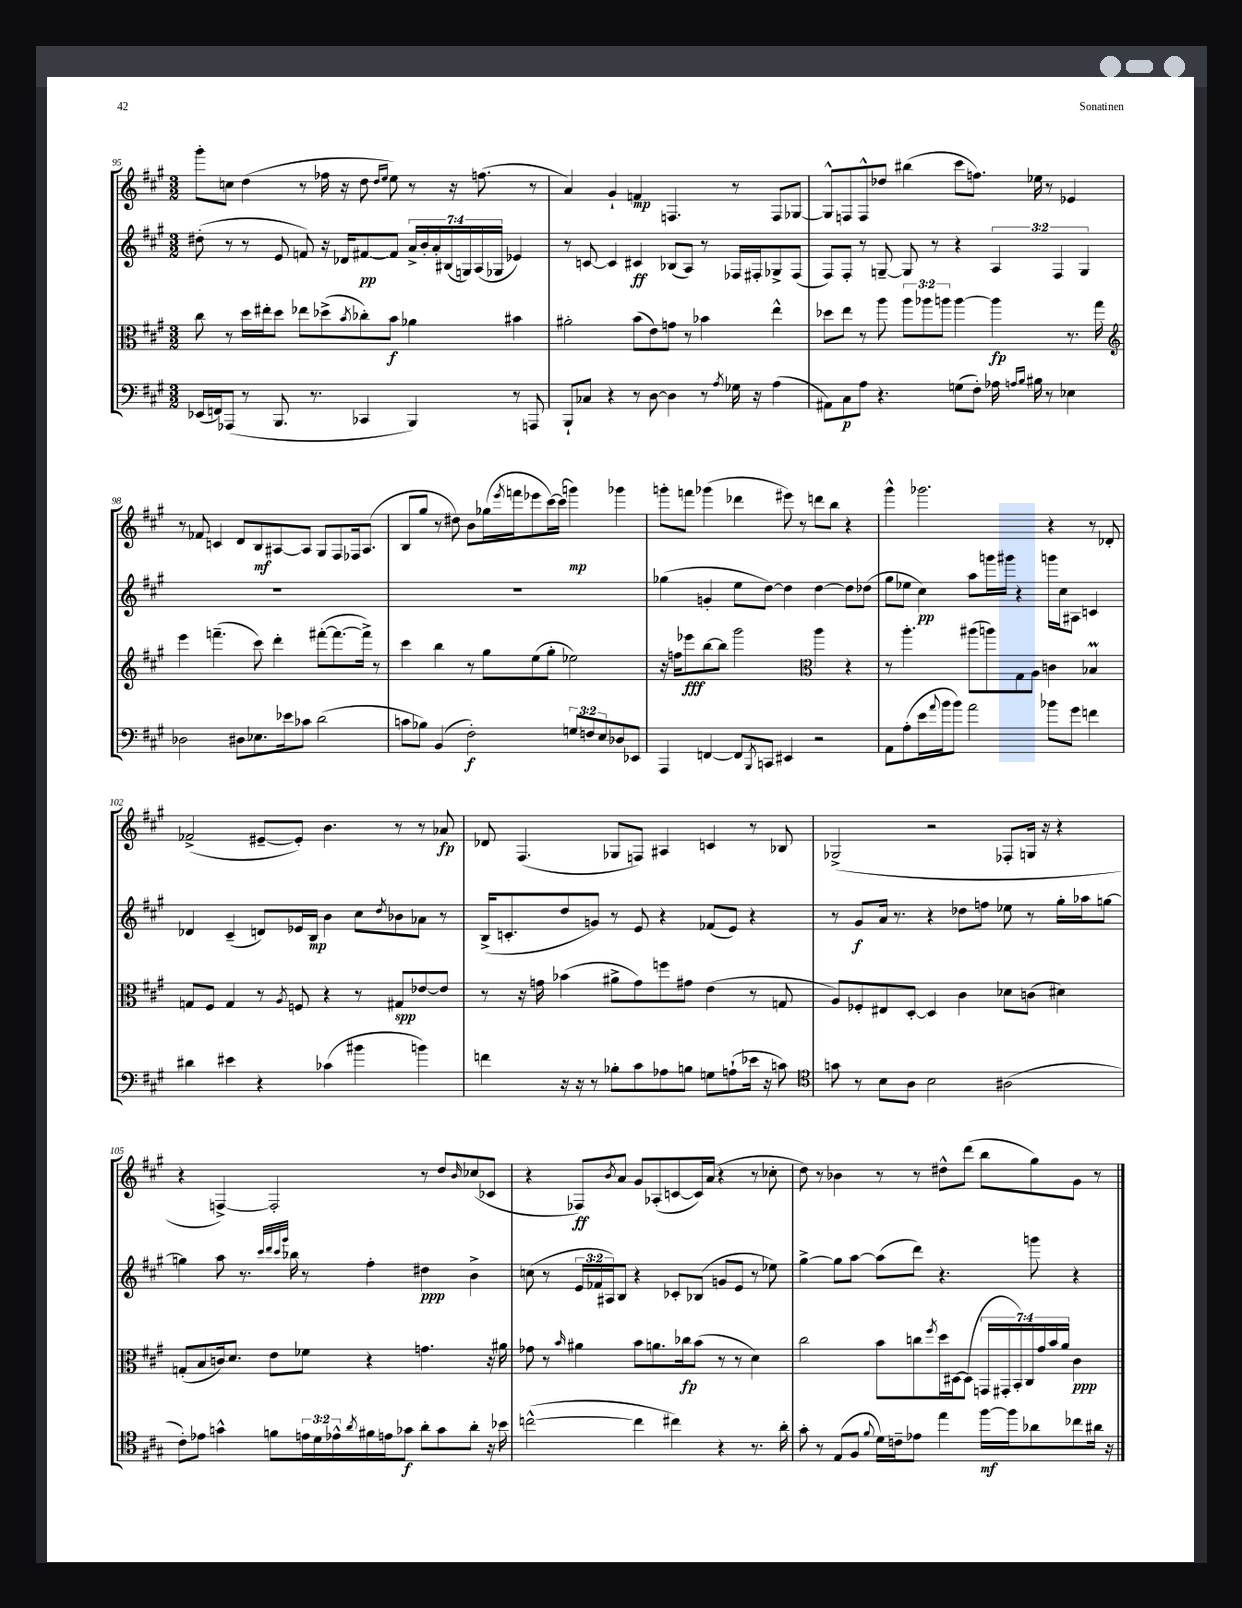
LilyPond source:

<<
\new StaffGroup <<
\new Staff = "s0" {
    \clef treble \key a \major \numericTimeSignature \time 3/2
    gis'''8-. c''8 d''4( r8 fes''16 r16 d''8 \grace { d''16 e''16 } e''8) r8 r16 f''8.( r8 |
    a'4) gis'4-! f'4\mp f4. r8 f8 ges8~ |
    ges8-^ f8 f8-^ des''8 bis''4( cis'''8 f''8.) ees''16 r8 ees'4 |
    r8 fes'8 c'4 d'8 b8\mf ais8~ ais8 gis8 fis8 fes16 ais8.( |
    b8 gis''8 r8 dis''8) b'8 ges''16( \acciaccatura { e'''8 } f'''16 ees'''8 cis'''16~) cis'''16( g'''4\mp) ges'''4 |
    g'''8-. f'''8 ges'''4( des'''4 eis'''8) r8 d'''8 b''8 r4 |
    gis'''4-^ ges'''2. r4 r8 des'8-. |
    fes'2->( eis'8~-- eis'8-.) b'4. r8 r8 aes'8\fp |
    des'8 fis4.( ges8 f8) ais4 c'4 r8 bes8 |
    ges2->( r2 fes8-. g16 r16 r4 |
    r4 f4~->) f2-. r8 d''8 \grace { b'16 } ces''8( ces'8 |
    r4 fes8\ff) \acciaccatura { b'8 } a'8 gis'8 aes8-.( c'8~ c'16) a'16( r4 r8 ces''8-. |
    d''8) r8 bes'4 r8 r8 dis''8-^ d'''8( b''8 gis''8) gis'8 r8 \bar "|." |
}
\new Staff = "s1" {
    \clef treble \key a \major \numericTimeSignature \time 3/2 \override Staff.TupletNumber.text = #tuplet-number::calc-fraction-text
    dis''8-.( r8 r8 e'8 f'8) r16 des'16 fis'8~\pp fis'8 \tuplet 7/4 { a'16-> b'16-. a'16-. bis16( g16) a16( ges16 } ees'4) |
    r8 c'8~ c'4 cis'4\ff bes8( a8) r8 fes16 fis16-. ges8-> fis8( |
    fis8) fis8-. r8 g8~-- g8 r8 r4 \tuplet 3/2 { a4 fis4 g4 } |
    R1. |
    R1. |
    ges''4( g'4-. e''8 d''8~) d''4 d''4~ d''8 des''8( |
    gis''8 ees''8 cis''4\pp) a''8 g'''16 gis'''16 r4 g'''16 cis''16 ais8 c'4 |
    des'4 cis'4--( d'8) ees'16 b16\mp b'4 cis''8 \acciaccatura { d''8 } bes'8 aes'8 r8 |
    b16->( c'8.-. d''8 g'8) r8 e'8 r4 fes'8( e'8) r4 |
    r8 gis'8\f a'16 r8. r4 des''8 f''8 ees''8 r8 gis''16-. aes''16 g''8~ |
    g''4 a''8 r8. \grace { cis'''32 d'''32 cis'''32 gis'''32 } bes''16 r8 fis''4-. dis''4\ppp b'4-> |
    c''8( r8 \tuplet 3/2 { e'16 fes'16 ais16) } b8 r4 ces'8-. bes8( g'8 e'8 r8 ees''8) |
    gis''4~-> gis''8 a''8~ a''8( d'''8) r4. g'''8 r4 \bar "|." |
}
\new Staff = "s2" {
    \clef alto \key a \major \numericTimeSignature \time 3/2 \override Staff.TupletNumber.text = #tuplet-number::calc-fraction-text
    cis''8 r8 d''16 eis''16-. d''8 ees''8 des''8->( \acciaccatura { b'8 } ces''8-.) b'8\f aes'4 bis'4 |
    ais'2-. b'8( e'8) g'8 r8 bes'4 e''4-^ |
    des''8 e''8 r8 a''8 \tuplet 3/2 { a''8 aes''8 a''8 } a''4~ a''4\fp r8. gis''16 |
    \clef treble e'''4 f'''4.--( cis'''8) d'''4-. fis'''8~-.( fis'''8.~ fis'''16->) r8 |
    cis'''4 b''4 r8 gis''8 e''8( gis''8-. ees''2) |
    r16 f''16 ees'''8\fff b''8~ b''8 gis'''2 \clef alto a''4 r4 |
    r8 a''4.-. ais''8( a''8) gis8 a8 c'4 bes4\prall |
    g8 fis8 g4 r8 \acciaccatura { a8 } f8 r4 r8 gis8\spp ees'8~ ees'8 |
    r8 r16 g'16 bes'4( ais'8-> g'8) f''8 gis'8 e'4( r8 g8 |
    a8) fes8-. eis8 d8~-. d4 cis'4 des'8 c'8( dis'4) |
    g8-.( b8 c'16) d'8. e'8 fes'8 r4 g'4. r16 ais'16 |
    ges'8 r8 \grace { b'16 } ais'4 b'8 a'8. ces''16\fp b'8( r8 r8 d'4) |
    cis''2 b'8 c''8 \acciaccatura { fis''8 } d''16 dis16~ dis8( \tuplet 7/4 { g,16 gis,16-. b,16-.) cis16 gis'16 b'16 a'16 } cis'4\ppp \bar "|." |
}
\new Staff = "s3" {
    \clef bass \key a \major \numericTimeSignature \time 3/2 \override Staff.TupletNumber.text = #tuplet-number::calc-fraction-text
    ees,16( f,16) aes,,8( r8 b,,8. r8. ces,4 b,,4) r8 a,,8 |
    b,,8-! ces8 r4 r8 d8~ d4 r8 \acciaccatura { a8 } ges16 r16 a4( |
    ais,8) cis8\p a8 r4. g8( fis8-.) aes16 \grace { a16 b16 } bis16 r8 ees4 |
    des2 dis8 ees8. ees'16 ces'8 d'2( |
    c'8 bes8) b,4( fis2-.\f) \tuplet 3/2 { g8 f8 e8 } des8 ees,8 |
    a,,4 f,4~ f,8 \acciaccatura { b,,8 } c,8 eis,4 r2 |
    a,8 a8-.( e'16 \appoggiatura { a'8 } b'16 b'8) a'2 bes'8 gis'8 f'4 |
    dis'4 eis'4 r4 ces'4( bis'4 b'4) |
    f'4 r16 r16 r8 bes8-. cis'8 aes8 b8 g8 a8-!( ees'16 r16 c'8) |
    \clef tenor g'8 r8 b8 a8 b2 ais2( |
    cis'8-.) ees'8 g'4-^ f'8 \tuplet 3/2 { e'16 d'16 ees'16-^ } \acciaccatura { a'8 } fis'16 e'16 ges'8\f a'8-. ges'8 a'8-. r16 bes'16 |
    c''2~-^( c''4 cis''4) r4 r8. a'16-. |
    gis'8-. r8 e8( fis8 \appoggiatura { fis'8 } d'16) c'16-- ees'8 e''4 fis''16~\mf fis''16 aes'8 ces''8 ais'16 r16 \bar "|." |
}
>>
>>
\layout { \context { \Score currentBarNumber = #95 } }
